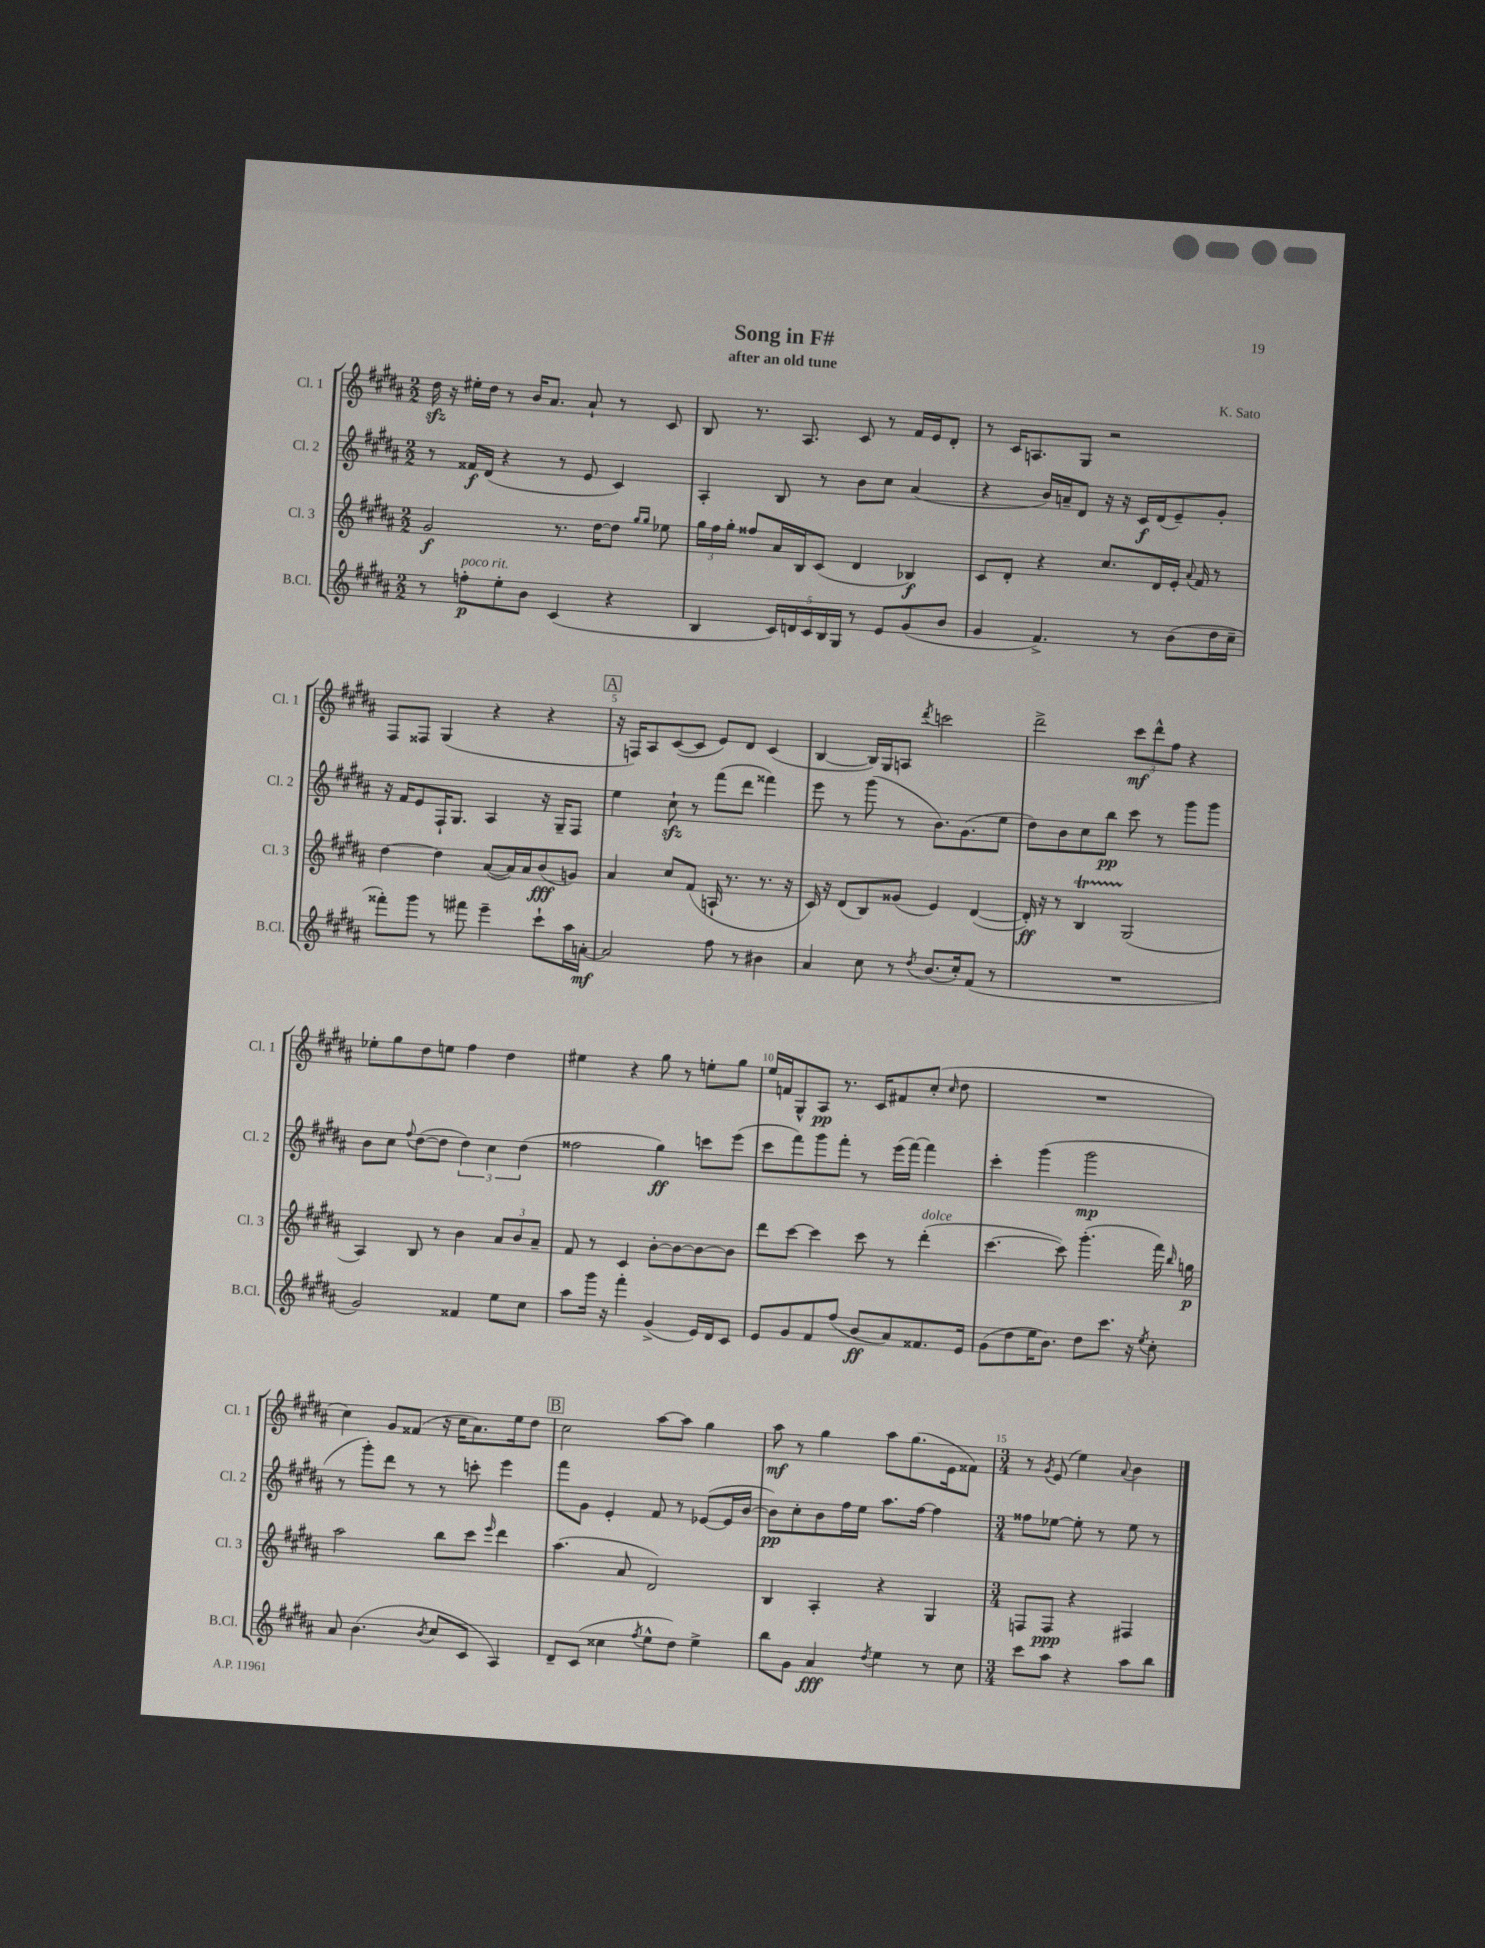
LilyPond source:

\header { title = "Song in F#" composer = "K. Sato" subtitle = "after an old tune" }
<<
\new StaffGroup <<
\new Staff = "s0" \with { instrumentName = "Cl. 1" shortInstrumentName = "Cl. 1" } {
    \clef treble \key b \major \numericTimeSignature \time 2/2
    \autoBeamOff dis''16\sfz r16 eis''16[-. dis''16] r8 b'16[ ais'8.] ais'8-! r8 cis'8 |
    b8 r8. ais8. cis'8 r8 fis'16[ e'16 dis'8]-. |
    r8 cis'16[ a8. gis8] r2 |
    fis8[ fisis8] gis4( r4 r4 |
    \mark \markup { \box "A" } r16 f16[) ais8 cis'8~( cis'8] e'8[) dis'8] cis'4( |
    b4~ b16[) gis16 a8] \acciaccatura { dis'''8 } c'''2 |
    dis'''2-> \tuplet 3/2 { cis'''8[\mf dis'''8-^ fis''8] } r4 |
    ees''8[-. gis''8 dis''8 e''8] fis''4 dis''4 |
    eis''4 r4 gis''8 r8 e''8[-. gis''8] |
    e''16[ f'16 gis8-^ ais8]\pp r8. cis'16[ fis'8 cis''8]-.( \grace { cis''16 } dis''8 |
    R1 |
    cis''4) gis'8[ fisis'8]( r16 cis''16[ ais'8.) e''16 dis''8] |
    \mark \markup { \box "B" } cis''2 ais''8[~ ais''8] gis''4 |
    ais''8\mf r8 gis''4 ais''8[ gis''8.( e'16 fisis'8]) |
    \numericTimeSignature \time 3/4 r8 \acciaccatura { gis'8 } e'8( e''4) \appoggiatura { ais'8 } b'4 \bar "|." |
}
\new Staff = "s1" \with { instrumentName = "Cl. 2" shortInstrumentName = "Cl. 2" } {
    \clef treble \key b \major \numericTimeSignature \time 2/2
    \autoBeamOff r8 fisis'16[\f dis'16]( r4 r8 e'8 cis'4) |
    ais4-. b8 r8 b'8[ cis''8] ais'4( |
    r4 b'16[) a'16-- dis'8] r16 r16 cis'16[\f dis'16( e'8--) gis'8]-. |
    r16 fis'16[ e'8 fis16-! gis8.] ais4 r16 gis16[-- fis8] |
    \mark \markup { \box "A" } e''4 cis''8-!\sfz r8 fis'''8[( dis'''8] fisis'''4) |
    e'''8 r8 gis'''8( r8 b'8.[) gis'8.( e''8] |
    dis''8[) b'8 cis''8 b''8]\pp cis'''8 r8 gis'''8[ gis'''8] |
    b'8[ cis''8] \appoggiatura { fis''8 } dis''8[~( dis''8] \tuplet 3/2 { dis''4) cis''4 dis''4( } |
    fisis''2 gis''4\ff) c'''8[ e'''8]( |
    cis'''8[ fis'''8) gis'''8 fis'''8]-. r8 e'''16[( fis'''16]~) fis'''4 |
    cis'''4-. gis'''4( gis'''2\mp |
    r8 gis'''8[-.) dis'''8] r8 r8 c'''8-. e'''4 |
    \mark \markup { \box "B" } fis'''8[ gis'8] e'4-. fis'8 r8 ees'8[~( ees'16 b'16]~ |
    b'8[\pp) cis''8-. b'8 fis''16 e''16] ais''8.[ fis''16]~ fis''4 |
    \numericTimeSignature \time 3/4 fisis''8[ ees''8]~ ees''8-. r8 ees''8 r8 \bar "|." |
}
\new Staff = "s2" \with { instrumentName = "Cl. 3" shortInstrumentName = "Cl. 3" } {
    \clef treble \key b \major \numericTimeSignature \time 2/2
    \autoBeamOff gis'2\f r8. dis''16[~ dis''8] \grace { gis''16[ gis''16] } ees''8 |
    \tuplet 3/2 { gis''16[ fis''16 gis''16]-. } fisis''8[ ais'16 b16 cis'8]( dis'4 bes4\f) |
    cis'8[ dis'8]-. r4 cis''8.[ dis'16 e'16]-. \appoggiatura { ais'8 } fis'16 r8 |
    dis''4~ dis''4 ais'8[~( ais'16) ais'16 b'8\fff( g'8]) |
    \mark \markup { \box "A" } ais'4 cis''8[ fis'8]( a16-! r8. r8. r16 |
    cis'16) r16 dis'8[( b8) gisis'8]( e'4) dis'4~( |
    dis'16-.\ff) r16 r8 b4\startTrillSpan gis2\stopTrillSpan( |
    ais4) b8 r8 b'4 \tuplet 3/2 { ais'8[ b'8 ais'8]-- } |
    fis'8 r8 cis'4 b'8[~-. b'8~ b'8~ b'8] |
    dis'''8[ cis'''8]~ cis'''4 cis'''8 r8 dis'''4-.^\markup { \italic "dolce" }( |
    cis'''4.~ cis'''8) gis'''4.-.( fis'''16) \grace { b''16 } g''16\p |
    ais''2 b''8[ cis'''8] \grace { e'''16 } dis'''4 |
    \mark \markup { \box "B" } ais''4.( ais'8 dis'2) |
    b4 ais4-. r4 gis4 |
    \numericTimeSignature \time 3/4 f8[ f8]\ppp r4 fis4 \bar "|." |
}
\new Staff = "s3" \with { instrumentName = "B.Cl." shortInstrumentName = "B.Cl." } {
    \clef treble \key b \major \numericTimeSignature \time 2/2
    \autoBeamOff r8 f''8[-.\p^\markup { \italic "poco rit." } e''8-. b'8] cis'4( r4 |
    b4 \tuplet 5/4 { cis'16[) d'16 cis'16 b16 gis16] } r8 e'8[ gis'8( b'8] |
    gis'4 fis'4.->) r8 b'8[( dis''16 cis''16]-- |
    fisis'''8[-.) gis'''8] r8 fis'''8 e'''4-- cis'''8[-! ais''16 a'16]~-.\mf |
    \mark \markup { \box "A" } a'2 fis''8 r8 bis'4 |
    ais'4 cis''8 r8 \acciaccatura { dis''8 } b'8.[( cis''16-.) fis'8]( r8 |
    R1 |
    gis'2) fisis'4 e''8[ cis''8] |
    ais''8[ gis'''16] r16 fis'''4-. gis'4->( e'16[) dis'16 cis'8] |
    e'8[ gis'8 fis'8 fis''8]( b'8[\ff ais'8) fisis'8. e'16] |
    gis'8[( dis''8 e''16 b'8.]) dis''8[ cis'''8.] r16 \acciaccatura { e''8 } cis''8-. |
    ais'8 b'4.( \acciaccatura { b'8 } cis''8[ cis'8] ais4) |
    \mark \markup { \box "B" } dis'8[-- cis'8]( cisis''4 \acciaccatura { fis''8 } e''8[-^ dis''8]) e''4-> |
    b''8[ gis'8] ais'4\fff \acciaccatura { dis''8 } e''4 r8 cis''8 |
    \numericTimeSignature \time 3/4 cis'''8[ ais''8] r4 ais''8[ b''8] \bar "|." |
}
>>
>>
\layout { \context { \Score \override BarNumber.break-visibility = ##(#f #t #t) barNumberVisibility = #(every-nth-bar-number-visible 5) } }
